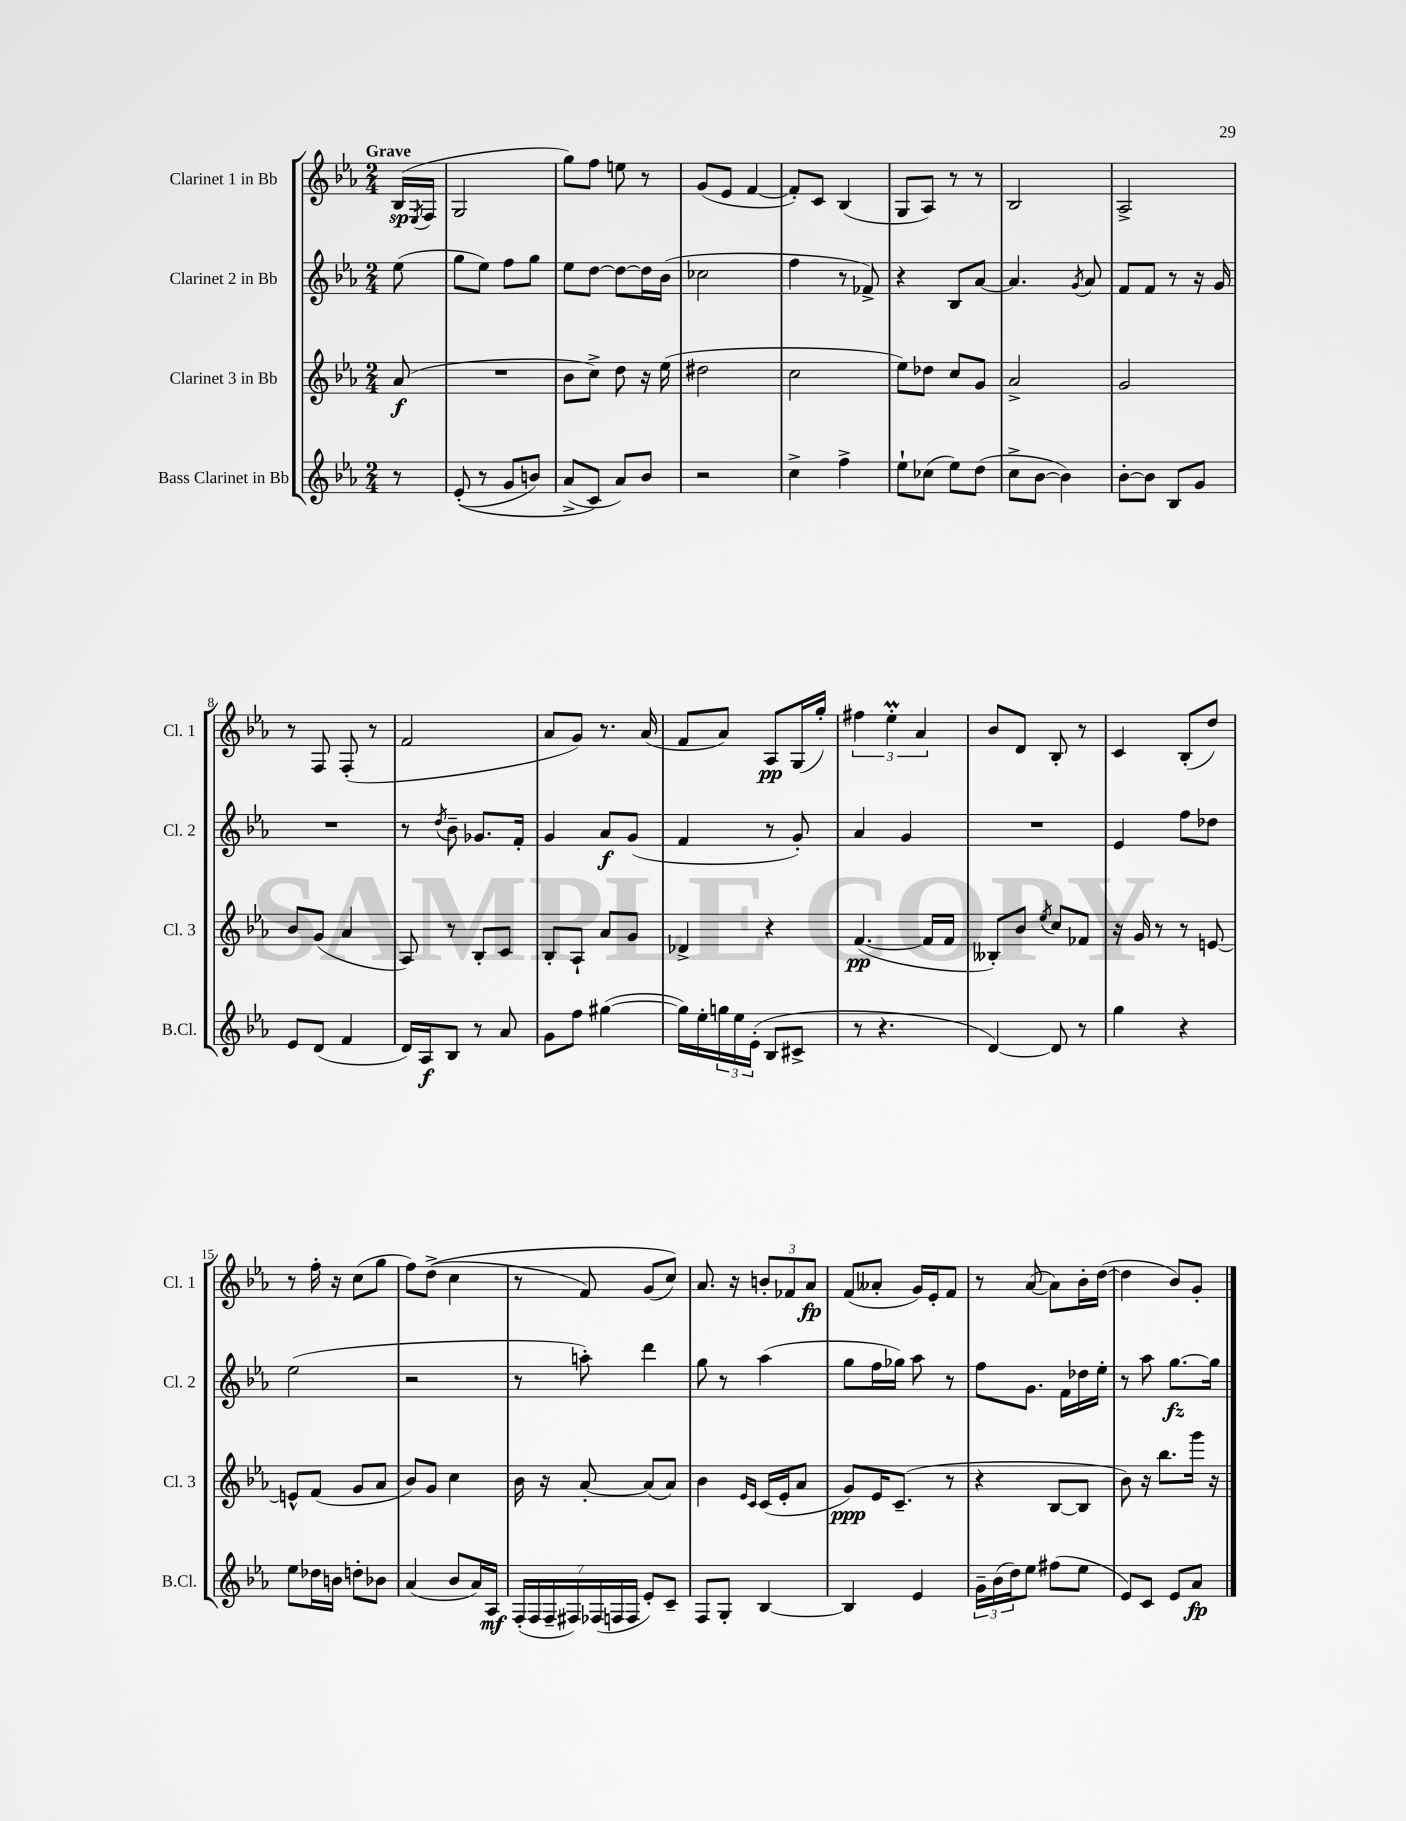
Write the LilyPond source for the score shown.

<<
\new StaffGroup <<
\new Staff = "s0" \with { instrumentName = "Clarinet 1 in Bb" shortInstrumentName = "Cl. 1" } {
    \clef treble \key ees \major \numericTimeSignature \time 2/4 \partial 8 \tempo "Grave"
    bes16\sp( \acciaccatura { ees8 } f16 |
    g2 |
    g''8) f''8 e''8 r8 |
    g'8( ees'8 f'4~ |
    f'8-.) c'8 bes4( |
    g8 aes8) r8 r8 |
    bes2 |
    aes2-> |
    r8 f8 f8-.( r8 |
    f'2 |
    aes'8 g'8) r8. aes'16( |
    f'8 aes'8) aes8\pp g16( g''16-.) |
    \tuplet 3/2 { fis''4 ees''4-.\prall aes'4 } |
    bes'8 d'8 bes8-. r8 |
    c'4 bes8-.( d''8) |
    r8 f''16-. r16 c''8( g''8 |
    f''8) d''8->(\( c''4 |
    r8 f'8) g'8( c''8)\) |
    aes'8. r16 \tuplet 3/2 { b'8-. fes'8 aes'8\fp } |
    f'8( aeses'8-. g'16) ees'16-. f'8 |
    r8 aes'8~( aes'8) bes'16-. d''16~( |
    d''4 bes'8) g'8-. \bar "|." |
}
\new Staff = "s1" \with { instrumentName = "Clarinet 2 in Bb" shortInstrumentName = "Cl. 2" } {
    \clef treble \key ees \major \numericTimeSignature \time 2/4 \partial 8
    ees''8( |
    g''8 ees''8) f''8 g''8 |
    ees''8 d''8~ d''8~ d''16 bes'16( |
    ces''2 |
    f''4 r8 fes'8->) |
    r4 bes8 aes'8~ |
    aes'4. \acciaccatura { g'8 } aes'8 |
    f'8 f'8 r8 r16 g'16 |
    R2 |
    r8 \acciaccatura { d''8 } bes'8-- ges'8. f'16-. |
    g'4 aes'8\f g'8( |
    f'4 r8 g'8-.) |
    aes'4 g'4 |
    R2 |
    ees'4 f''8 des''8 |
    ees''2( |
    r2 |
    r8 a''8-.) d'''4 |
    g''8 r8 aes''4( |
    g''8 f''16 ges''16) aes''8 r8 |
    f''8 g'8. f'16 des''16 ees''16-. |
    r8 aes''8 g''8.~\fz g''16 \bar "|." |
}
\new Staff = "s2" \with { instrumentName = "Clarinet 3 in Bb" shortInstrumentName = "Cl. 3" } {
    \clef treble \key ees \major \numericTimeSignature \time 2/4 \partial 8
    aes'8\f( |
    R2 |
    bes'8 c''8->) d''8 r16 ees''16( |
    dis''2 |
    c''2 |
    ees''8) des''8 c''8 g'8 |
    aes'2-> |
    g'2 |
    bes'8 g'8( aes'4 |
    aes8) r8 bes8-. c'8 |
    bes8-. aes8-! aes'8 g'8 |
    des'4-> r4 |
    f'4.~\pp( f'16 f'16 |
    beses8-.) bes'8 \acciaccatura { ees''8 } c''8 fes'8 |
    r16 g'16 r8 r8 e'8~ |
    e'8-^ f'8( g'8 aes'8 |
    bes'8) g'8 c''4 |
    bes'16 r16 aes'8~-. aes'8( aes'8) |
    bes'4 \grace { ees'16 c'16 } c'16( ees'16-. aes'8 |
    g'8\ppp) ees'16 c'8.--( r8 |
    r4 bes8~ bes8 |
    bes'8) r16 bes''8. g'''16 r16 \bar "|." |
}
\new Staff = "s3" \with { instrumentName = "Bass Clarinet in Bb" shortInstrumentName = "B.Cl." } {
    \clef treble \key ees \major \numericTimeSignature \time 2/4 \partial 8
    r8 |
    ees'8-.(\( r8 g'8 b'8) |
    aes'8->( c'8\) aes'8) bes'8 |
    r2 |
    c''4-> f''4-> |
    ees''8-! ces''8( ees''8) d''8( |
    c''8-> bes'8~ bes'4) |
    bes'8~-. bes'8 bes8 g'8 |
    ees'8 d'8( f'4 |
    d'16) aes16\f bes8 r8 aes'8 |
    g'8 f''8 gis''4~( |
    gis''16) ees''16-. \tuplet 3/2 { g''16 ees''16 ees'16-.( } bes8 cis'8-> |
    r8 r4. |
    d'4~) d'8 r8 |
    g''4 r4 |
    ees''8 des''16 b'16 d''8-. bes'8 |
    aes'4( bes'8 aes'16) aes16\mf |
    \tuplet 7/4 { f16-.( f16 f16-- fis16) fes16( f16 f16 } ees'8-.) c'8-- |
    f8 g8-. bes4~ |
    bes4 ees'4 |
    \tuplet 3/2 { g'16-- bes'16( d''16) } ees''8 fis''8( ees''8 |
    ees'8) c'8 ees'8 aes'8\fp \bar "|." |
}
>>
>>
